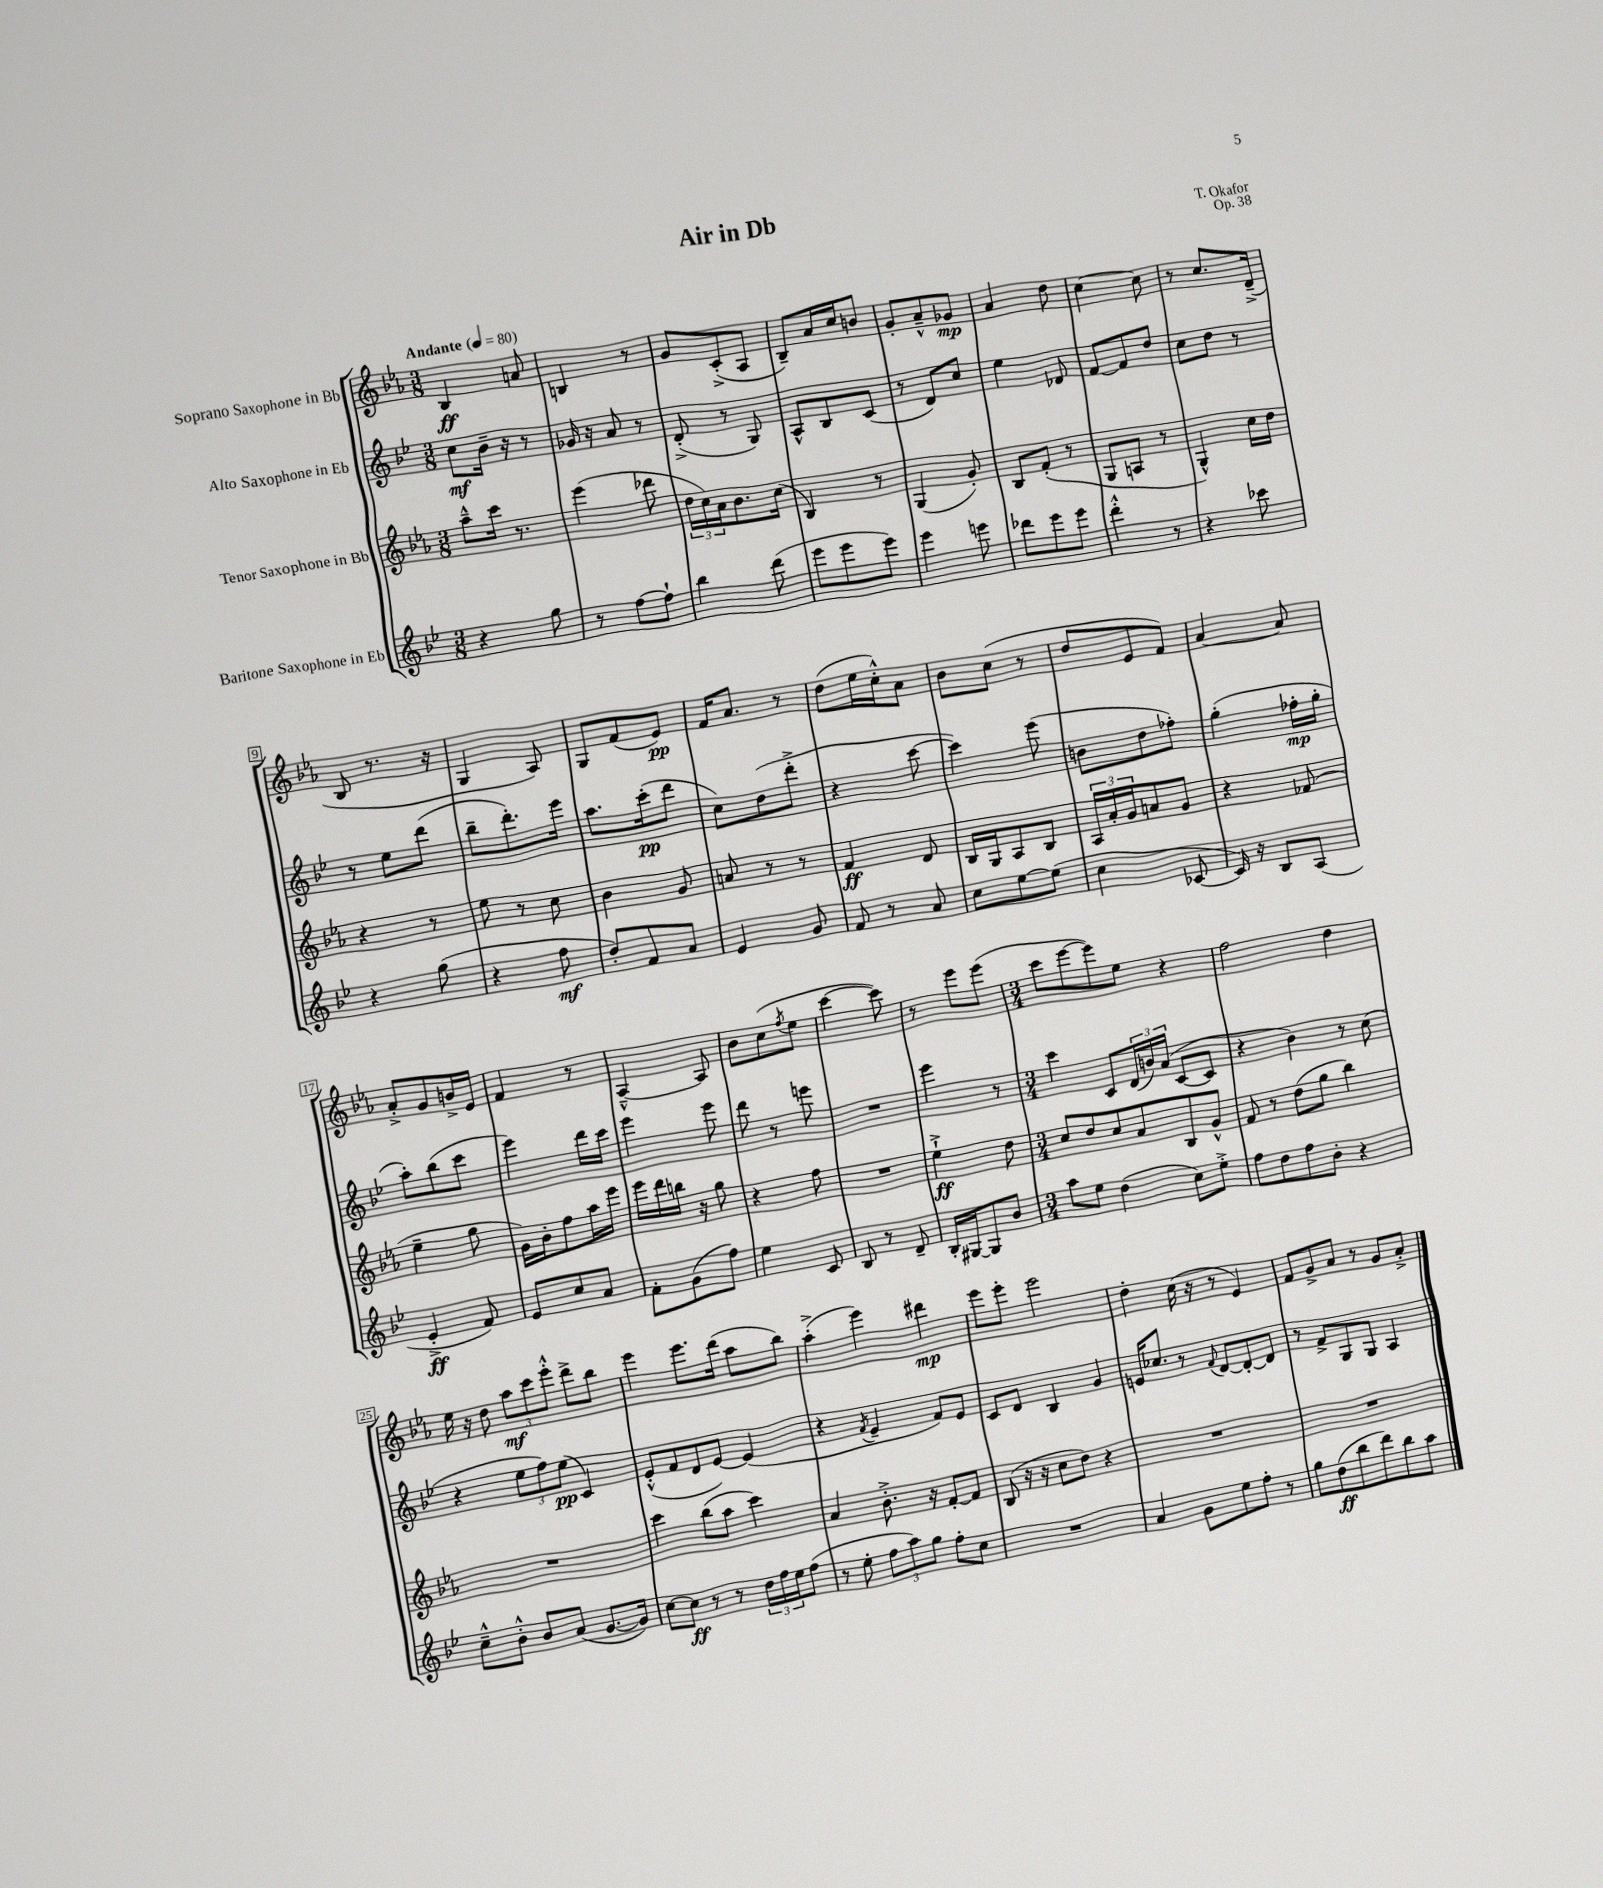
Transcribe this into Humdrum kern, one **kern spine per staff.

**kern	**dynam	**kern	**dynam	**kern	**dynam	**kern	**dynam
*part4	*part4	*part3	*part3	*part2	*part2	*part1	*part1
*staff4	*staff4	*staff3	*staff3	*staff2	*staff2	*staff1	*staff1
*I"Baritone Saxophone in Eb	*	*I"Tenor Saxophone in Bb	*	*I"Alto Saxophone in Eb	*	*I"Soprano Saxophone in Bb	*
*clefG2	*	*clefG2	*	*clefG2	*	*clefG2	*
*k[b-e-]	*	*k[b-e-a-]	*	*k[b-e-]	*	*k[b-e-a-]	*
*M3/8	*	*M3/8	*	*M3/8	*	*M3/8	*
*MM80	*	*MM80	*	*MM80	*	*MM80	*
=1	=1	=1	=1	=1	=1	=1	=1
!	!	!	!	!	!	!LO:TX:a:B:t=Andante	!
4r	.	8aa-~^^\L	.	8cc\L	mf	4B-/	ff
.	.	16ccc\Jk	.	16b-~\Jk	.	.	.
.	.	8.r	.	16r	.	.	.
8gg\	.	.	.	8r	.	8an/	.
=2	=2	=2	=2	=2	=2	=2	=2
8r	.	(4eee-\	.	16g-X/	.	4Bn/	.
.	.	.	.	16r	.	.	.
[8ff\L	.	.	.	8a/	.	.	.
8ff`\J]	.	8ddd-X\	.	8r	.	8r	.
=3	=3	=3	=3	=3	=3	=3	=3
4bb-\	.	24dd\LL	.	(8d'^/	.	8g/L	.
.	.	24cc\)	.	.	.	.	.
.	.	24a-\J	.	.	.	.	.
.	.	8.b-\	.	8r	.	(8c'^/	.
(8ddd\	.	.	.	8G/)	.	8A-/J	.
.	.	(16cc\Jk	.	.	.	.	.
=4	=4	=4	=4	=4	=4	=4	=4
8eee-\L	.	4B-/)	.	8A^^/L	.	8B-~/L)	.
8eee-\	.	.	.	8B-/	.	16a-/L	.
.	.	.	.	.	.	16cc/J	.
8eee-\J)	.	8r	.	(8c/J	.	8bn/J	.
=5	=5	=5	=5	=5	=5	=5	=5
4eee-\	.	(4G/	.	8r	.	8g'/L	.
.	.	.	.	8d/L)	.	8a-~^^/	.
8eeen\	.	8g'/)	.	8cc/J	.	8g-X/J	mp
=6	=6	=6	=6	=6	=6	=6	=6
8ddd-X\L	.	8B-/L	.	4ee-\	.	4a-/	.
8eee-\	.	(8f'/J	.	.	.	.	.
8eee-\J	.	8r	.	8d-X/	.	8dd\	.
=7	=7	=7	=7	=7	=7	=7	=7
4ddd'^^\	.	8G/L	.	[8f/L	.	[4cc\	.
.	.	8An/J	.	8f/]	.	.	.
8r	.	8r	.	8dd/J	.	8cc\]	.
=8	=8	=8	=8	=8	=8	=8	=8
4r	.	4G^^/)	.	8cc\L	.	8r	.
.	.	.	.	8dd\J	.	8.cc/L	.
8ccc-X\	.	16cc\LL	.	8r	.	.	.
.	.	16dd\JJ	.	.	.	(16d~^/Jk	.
!!LO:LB:g=z
=9	=9	=9	=9	=9	=9	=9	=9
4r	.	4r	.	8r	.	8B-/	.
.	.	.	.	8ee-\L	.	8.r	.
(8gg\	.	8r	.	(8ddd\J	.	.	.
.	.	.	.	.	.	16r	.
=10	=10	=10	=10	=10	=10	=10	=10
4r	.	8ee-\	.	8bb-~\L	.	4G/	.
.	.	8r	.	8.ddd'\)	.	.	.
8ff\	mf	8cc\	.	.	.	8A-/)	.
.	.	.	.	16eee-\Jk	.	.	.
=11	=11	=11	=11	=11	=11	=11	=11
8dd'/L)	.	4b-\	.	8.aa\L	.	8G/L	.
8f/	.	.	.	.	.	(8f/	.
.	.	.	.	(16ccc'\k	pp	.	.
8a/J	.	8g/	.	8ddd\J	.	8e-/J)	pp
=12	=12	=12	=12	=12	=12	=12	=12
4e-/	.	8an/	.	8cc\L)	.	16f/KL	.
.	.	.	.	.	.	8.a-/J	.
.	.	8r	.	(8dd\	.	.	.
8g/	.	8r	.	8ddd'^\J	.	8r	.
=13	=13	=13	=13	=13	=13	=13	=13
8f/	.	4f/	ff	4r	.	(8dd\L	.
8r	.	.	.	.	.	16ee-\L	.
.	.	.	.	.	.	16cc'^^\J)	.
8a/	.	8d/	.	[8ccc\	.	8a-\J	.
=14	=14	=14	=14	=14	=14	=14	=14
8cc\L	.	16B-/LL	.	4ccc\])	.	8b-\L	.
.	.	16G/J	.	.	.	.	.
[8ee-\	.	8A-/	.	.	.	(8cc\J	.
(8ee-\J]	.	8B-/J	.	(8eee-\	.	8r	.
=15	=15	=15	=15	=15	=15	=15	=15
4cc\	.	24A-/LL	.	8bn\L	.	8dd/L	.
.	.	24a-'/	.	.	.	.	.
.	.	24g/J	.	.	.	.	.
.	.	8an/	.	8dd\	.	8e-/	.
[8c-X/	.	8g/J	.	8ff-X'\J)	.	8f/J)	.
=16	=16	=16	=16	=16	=16	=16	=16
16c-/])	.	4r	.	(4gg'\	.	[4a-/	.
16r	.	.	.	.	.	.	.
8B-/L	.	.	.	.	.	.	.
(8A/J	.	(8f-X/	.	16ff-X'\LL	mp	8a-/]	.
.	.	.	.	16gg'\JJ	.	.	.
!!LO:LB:g=z
=17	=17	=17	=17	=17	=17	=17	=17
4e-'^/	ff	4ee-~\	.	8aa'\L)	.	8a-'^/L	.
.	.	.	.	(8bb-\	.	8g/	.
8f/)	.	8gg\	.	8ccc\J	.	16bn^/L	.
.	.	.	.	.	.	16e-/JJ	.
=18	=18	=18	=18	=18	=18	=18	=18
8e-/L	.	16g\LL)	.	4eee-\)	.	4f/	.
.	.	16b-'\J	.	.	.	.	.
8cc/	.	8ff\	.	.	.	.	.
8a/J	.	16aa-\L	.	16ddd\LL	.	8r	.
.	.	16eee-\JJ	.	16ccc\JJ	.	.	.
=19	=19	=19	=19	=19	=19	=19	=19
8f'\L	.	16eee-\LL	.	4eee-\	.	[4A-~^^/	.
.	.	16ddd\	.	.	.	.	.
(8g\	.	16bbn\JJ	.	.	.	.	.
.	.	16r	.	.	.	.	.
8ff\J)	.	8gg\	.	8eee-\	.	8A-/]	.
=20	=20	=20	=20	=20	=20	=20	=20
4ee-\	.	4r	.	8ddd\	.	8b-\L	.
.	.	.	.	8r	.	(8cc\	.
.	.	.	.	.	.	8qff/	.
8c/	.	8ff\	.	8eeen\	.	8ee-\J	.
=21	=21	=21	=21	=21	=21	=21	=21
8B-/	.	4.r	.	4.r	.	[4ccc\	.
8r	.	.	.	.	.	.	.
8d~/	.	.	.	.	.	8ccc\])	.
=22	=22	=22	=22	=22	=22	=22	=22
16B-'/LL	.	4ee-`^\	ff	4eee-\	.	8r	.
[16G#X/J	.	.	.	.	.	.	.
8G#/]	.	.	.	.	.	8eee-\L	.
8b-/J	.	8dd\	.	8r	.	(8eee-\J	.
=23	=23	=23	=23	=23	=23	=23	=23
*M3/4	*	*M3/4	*	*M3/4	*	*M3/4	*
8aa\L	.	8cc/L	.	4ccc\	.	8ccc\L	.
8ee-\J	.	8dd/	.	.	.	[8eee-\	.
(4dd\	.	8cc/	.	8c/L	.	8eee-\])	.
.	.	8a-/	.	(24d/L	.	8ee-\J	.
.	.	.	.	24bn/)	.	.	.
.	.	.	.	(24a/JJ	.	.	.
8cc\L)	.	8B-/	.	[8c/L	.	4r	.
8ee-'^\J	.	8g^^/J	.	8c/J]	.	.	.
=24	=24	=24	=24	=24	=24	=24	=24
8ff\L	.	8f/	.	4r	.	2ff\	.
8dd\	.	8r	.	.	.	.	.
8ff\	.	(8dd\L	.	4b-\)	.	.	.
8b-'\J	.	8gg\J	.	.	.	.	.
4r	.	4bb-\)	.	8r	.	4dd\	.
.	.	.	.	(8cc\	.	.	.
!!LO:LB:g=z
=25	=25	=25	=25	=25	=25	=25	=25
8cc~^^\L	.	2.r	.	4r	.	16ee-\	.
.	.	.	.	.	.	16r	.
8b-'^^\J	.	.	.	.	.	8dd\	.
8b-/L	.	.	.	12ee-\L	.	12aa-\L	mf
.	.	.	.	12ff\)	.	12ccc\	.
(8a/J	.	.	.	.	.	.	.
.	.	.	.	(12ee-\J	pp	12eee-'^^\J	.
[8.g/L	.	.	.	4c/)	.	8ddd^\L	.
.	.	.	.	.	.	8bb-\J	.
16g/Jk])	.	.	.	.	.	.	.
=26	=26	=26	=26	=26	=26	=26	=26
[8cc\L	.	4ccc\	.	(8e-'^^/L	.	4eee-\	.
8cc\J]	ff	.	.	8f/	.	.	.
8r	.	(8bb-\L	.	8d/	.	8.eee-\L	.
8r	.	8aa-\J	.	[8e-/J)	.	.	.
.	.	.	.	.	.	(16ddd\Jk	.
24dd\LL	.	4ccc\)	.	(4e-/]	.	8aa-\L	.
24ff\	.	.	.	.	.	.	.
24ee-\J	.	.	.	.	.	.	.
(8ff\J	.	.	.	.	.	8bb-\J)	.
=27	=27	=27	=27	=27	=27	=27	=27
8r	.	4a-/	.	4r	.	(4aa-'^\	.
8ee-'\	.	.	.	.	.	.	.
.	.	.	.	8qf/	.	.	.
12ff\L	.	8.b-'^\	.	4e-~/	.	4eee-\)	.
12aa\)	.	.	.	.	.	.	.
12gg\J	.	.	.	.	.	.	.
.	.	16r	.	.	.	.	.
8ff'\L	.	[8f'/L	.	8f/L)	.	4ddd#X\	mp
8cc\J	.	8f/J]	.	8e-/J	.	.	.
=28	=28	=28	=28	=28	=28	=28	=28
2.r	.	(8B-/	.	8c/L	.	8eee-\L	.
.	.	16r	.	8d/J	.	8eee-'\J	.
.	.	16r	.	.	.	.	.
.	.	8cc\L	.	4B-/	.	2eee-\	.
.	.	8dd\J)	.	.	.	.	.
.	.	4r	.	4g/	.	.	.
=29	=29	=29	=29	=29	=29	=29	=29
4a/	.	2.r	.	16en/KL	.	4dd'\	.
.	.	.	.	8.cc-X/J	.	.	.
8g\L	.	.	.	8r	.	(16cc\	.
.	.	.	.	.	.	16r	.
.	.	.	.	8qqf/	.	.	.
8ee-\	.	.	.	[8d/L	.	8r	.
8ff'\J	.	.	.	8d'/_	.	4e-/)	.
8r	.	.	.	8d/J]	.	.	.
=30	=30	=30	=30	=30	=30	=30	=30
8gg\L	.	2.r	.	8r	.	8f/L	.
(8dd\	ff	.	.	8f^/L	.	8g^/	.
8bb-\	.	.	.	8G/	.	8a-/J	.
8ddd\)	.	.	.	8G/J	.	8r	.
8bb-\	.	.	.	4A/	.	8g/L	.
8aa\J	.	.	.	.	.	8a-'^/J	.
==	==	==	==	==	==	==	==
*-	*-	*-	*-	*-	*-	*-	*-
